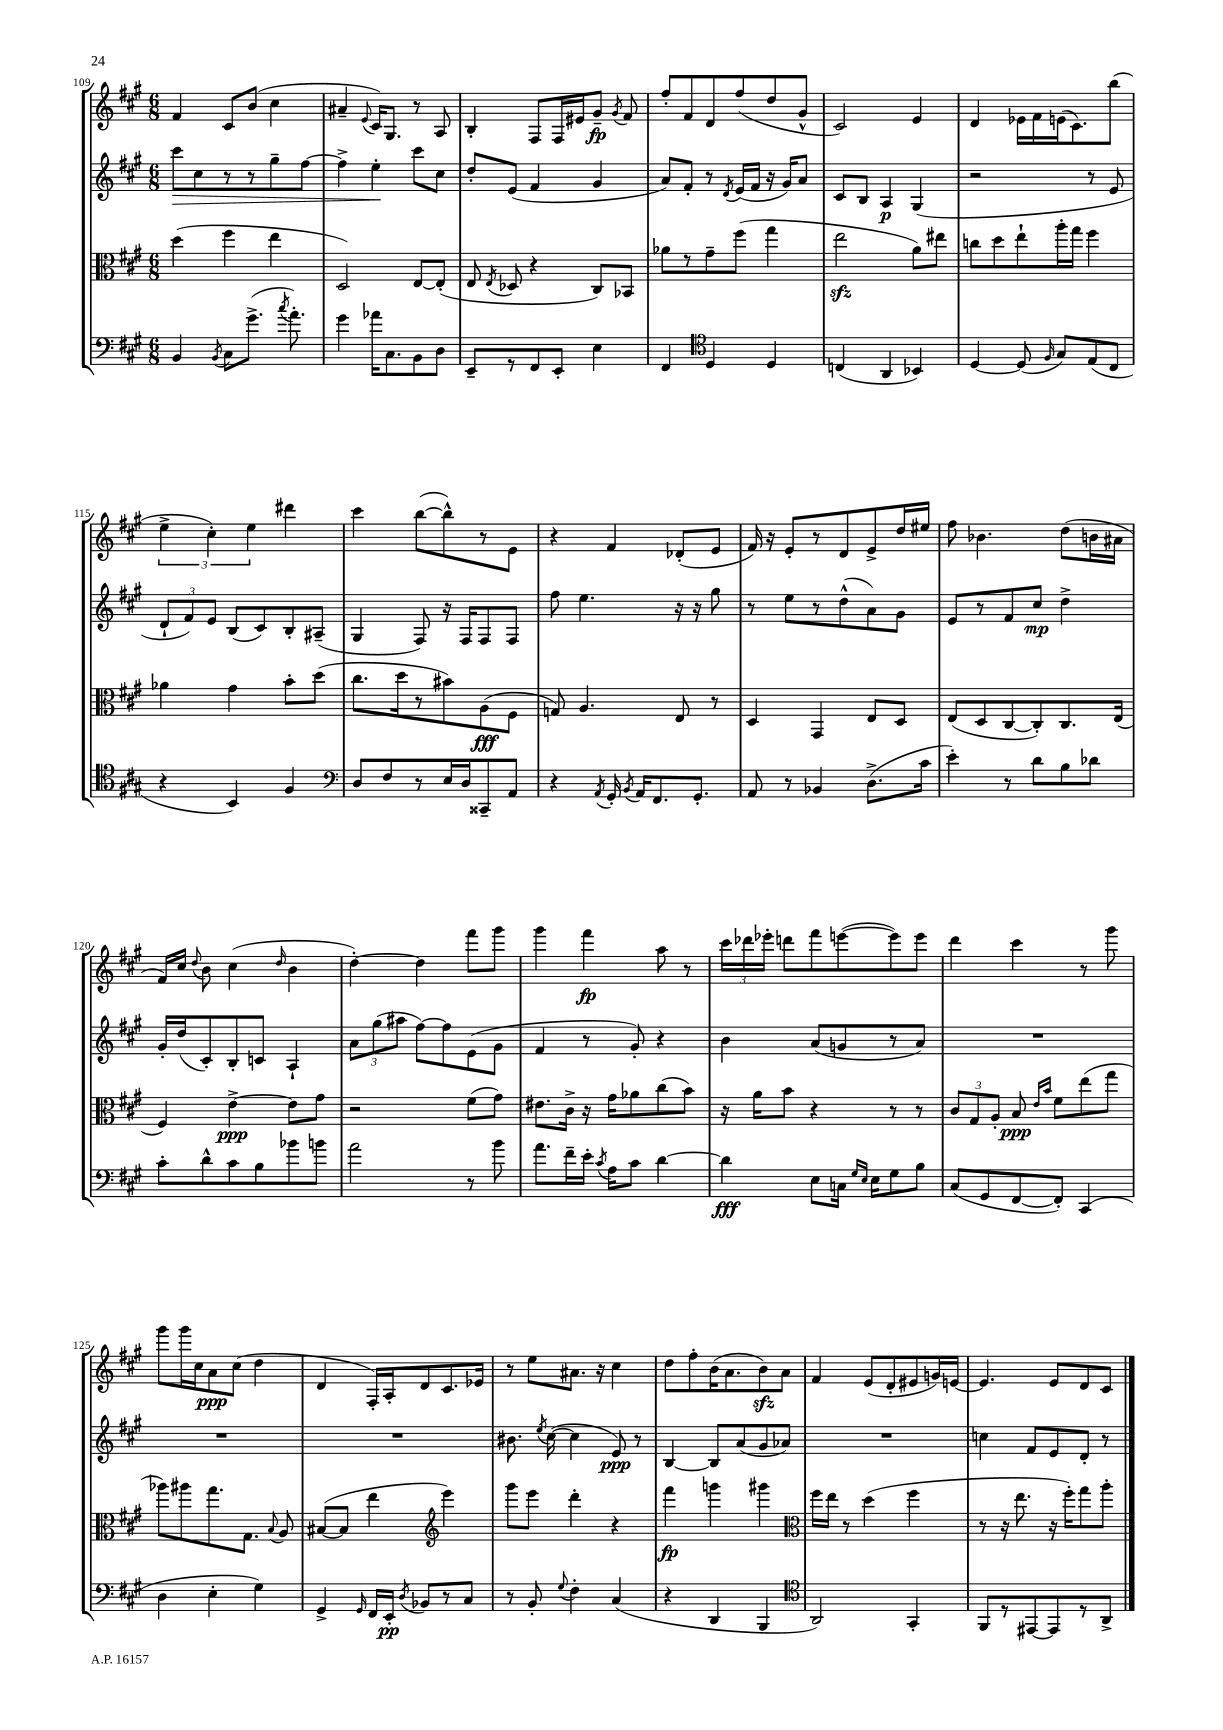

**kern	**dynam	**kern	**dynam	**kern	**dynam	**kern	**dynam
*part4	*part4	*part3	*part3	*part2	*part2	*part1	*part1
*staff4	*staff4	*staff3	*staff3	*staff2	*staff2	*staff1	*staff1
*clefF4	*	*clefC3	*	*clefG2	*	*clefG2	*
*k[f#c#g#]	*	*k[f#c#g#]	*	*k[f#c#g#]	*	*k[f#c#g#]	*
*M6/8	*	*M6/8	*	*M6/8	*	*M6/8	*
=109	=109	=109	=109	=109	=109	=109	=109
!	!	!	!	!	!LO:HP:b	!	!
4BB/	.	(4dd\	.	8ccc#\L	>	4f#/	.
.	.	.	.	8cc#\	.	.	.
8qBB/	.	.	.	.	.	.	.
8C#\L	.	4ff#\	.	8r	.	8c#/L	.
(8.g#^\J	.	.	.	8r	.	(8b/J	.
.	.	4ee\	.	8gg#~\	.	4cc#\	.
8qcc#/	.	.	.	.	.	.	.
8.a'\)	.	.	.	.	.	.	.
.	.	.	.	[8ff#\J	.	.	.
=110	=110	=110	=110	=110	=110	=110	=110
4g#\	.	2D/)	.	4ff#^\]	.	4a#X~/	.
.	.	.	.	.	.	8qqe/	.
16a-X\KL	.	.	.	4ee'\	.	16c#/KL)	.
8.C#\	.	.	.	.	.	8.G#/J	.
8BB\	.	[8E/L	.	8ccc#\L	]	8r	.
8D\J	.	(8E'/J]	.	8cc#\J	.	8A/	.
=111	=111	=111	=111	=111	=111	=111	=111
8EE~/L	.	8E/	.	8dd'/L	.	4B'/	.
.	.	8qE/	.	.	.	.	.
8r	.	8D-X/	.	(8e/J	.	.	.
8FF#/	.	4r	.	4f#/	.	8F#/L	.
8EE'/J	.	.	.	.	.	16F#/L	.
.	.	.	.	.	.	16e#X/J	.
4E\	.	8C#/L)	.	4g#/	.	8g#~/J	fp
.	.	.	.	.	.	8qg#/	.
.	.	8BB-X/J	.	.	.	8f#/	.
=112	=112	=112	=112	=112	=112	=112	=112
4FF#/	.	8a-X\L	.	8a/L)	.	8ff#'/L	.
.	.	8r	.	8f#'/J	.	8f#/	.
*clefC4	*	*	*	*	*	*	*
4D/	.	8g#~\	.	8r	.	8d/	.
.	.	.	.	8qd/	.	.	.
.	.	(8ff#\J	.	(16e/LL	.	(8ff#/	.
.	.	.	.	16f#/JJ	.	.	.
4D/	.	4gg#\	.	16r	.	8dd/	.
.	.	.	.	16g#/KL)	.	.	.
.	.	.	.	8a/J	.	8g#^^/J	.
=113	=113	=113	=113	=113	=113	=113	=113
(4Cn/	.	2eezz\	.	8c#/L	.	2c#/)	.
.	.	.	.	8B/J	.	.	.
4AA/	.	.	.	4A/	p	.	.
4BB-X/)	.	8a\L)	.	(4G#/	.	4e/	.
.	.	8ee#X\J	.	.	.	.	.
=114	=114	=114	=114	=114	=114	=114	=114
[4D/	.	8ccn\L	.	2r	.	4d/	.
.	.	8dd\	.	.	.	.	.
(8D/]	.	8ee`\	.	.	.	16e-X\LL	.
.	.	.	.	.	.	16f#\	.
16qqF#/	.	.	.	.	.	.	.
8G#/L)	.	16aa'\L	.	.	.	(16en\J	.
.	.	16gg#\JJ	.	.	.	8.c#\)	.
(8E/	.	4ff#\	.	8r	.	.	.
8C#/J	.	.	.	8e/	.	(8bb\J	.
!!LO:LB:g=z
=115	=115	=115	=115	=115	=115	=115	=115
4r	.	4a-X\	.	12d`/L	.	6ee^\	.
.	.	.	.	12f#/)	.	.	.
.	.	.	.	12e/J	.	6cc#'\)	.
4BB/)	.	4g#\	.	(8B/L	.	.	.
.	.	.	.	.	.	6ee\	.
.	.	.	.	8c#/)	.	.	.
4F#/	.	8b'\L	.	8B'/	.	4ddd#X\	.
.	.	(8dd\J	.	(8A#X~/J	.	.	.
=116	=116	=116	=116	=116	=116	=116	=116
*clefF4	*	*	*	*	*	*	*
8D/L	.	8.cc#\L	.	4G#/	.	4ccc#\	.
8F#/	.	.	.	.	.	.	.
.	.	16dd\k	.	.	.	.	.
8r	.	8r	.	8F#/)	.	([8bb\L	.
16E/L	.	8b#X\)	.	16r	.	8bb^^\])	.
16D/J	.	.	.	16F#/KL	.	.	.
8CC##X~/	.	(8A\	fff	8F#/	.	8r	.
8AA/J	.	8F#\J	.	8F#/J	.	8e\J	.
=117	=117	=117	=117	=117	=117	=117	=117
4r	.	8Gn/)	.	8ff#\	.	4r	.
.	.	4.A/	.	4.ee\	.	.	.
8qAA/	.	.	.	.	.	.	.
16GG#'/	.	.	.	.	.	4f#/	.
8qBB/	.	.	.	.	.	.	.
16AA/KL	.	.	.	.	.	.	.
8.FF#/	.	.	.	.	.	.	.
.	.	8E/	.	16r	.	(8d-X'/L	.
8.GG#'/J	.	.	.	16r	.	.	.
.	.	8r	.	8gg#\	.	8e/J	.
=118	=118	=118	=118	=118	=118	=118	=118
8AA/	.	4D/	.	8r	.	16f#/)	.
.	.	.	.	.	.	16r	.
8r	.	.	.	8ee\L	.	8e'/L	.
4BB-X/	.	4GG#/	.	8r	.	8r	.
.	.	.	.	(8dd^^\	.	8d/	.
(8.D^\L	.	8E/L	.	8a\)	.	8e^/	.
.	.	8D/J	.	8g#\J	.	16dd/L	.
16c#\Jk	.	.	.	.	.	16ee#X/JJ	.
=119	=119	=119	=119	=119	=119	=119	=119
4e'\)	.	(8E/L	.	8e/L	.	8ff#\	.
.	.	8D/	.	8r	.	4.b-X\	.
8r	.	[8C#/	.	8f#/	.	.	.
8d\L	.	8C#'/])	.	8cc#/J	mp	.	.
8B\	.	8.C#/	.	4dd^\	.	(8dd\L	.
8d-X\J	.	.	.	.	.	16bn\L	.
.	.	(16E/Jk	.	.	.	16a#X\JJ	.
!!LO:LB:g=z
=120	=120	=120	=120	=120	=120	=120	=120
8c#'\L	.	4F#/)	.	16g#'/LL	.	16f#/LL)	.
.	.	.	.	(16dd/J	.	16cc#/JJ	.
.	.	.	.	.	.	8qqdd/	.
8d^^\	.	.	.	8c#'/)	.	8b\	.
8c#\	.	[4e^\	ppp	8B'/	.	(4cc#\	.
8B\	.	.	.	8cn/J	.	.	.
.	.	.	.	.	.	16qqdd/	.
8b-X\	.	8e\L]	.	4A`/	.	4b\	.
8bn\J	.	8g#\J	.	.	.	.	.
=121	=121	=121	=121	=121	=121	=121	=121
2a\	.	2r	.	12a\L	.	[4dd'\)	.
.	.	.	.	(12gg#\	.	.	.
.	.	.	.	12aa#X\J	.	.	.
.	.	.	.	[8ff#\L)	.	4dd\]	.
.	.	.	.	8ff#\]	.	.	.
8r	.	(8f#\L	.	(8e\	.	8fff#\L	.
8b\	.	8g#\J)	.	8g#\J	.	8ggg#\J	.
=122	=122	=122	=122	=122	=122	=122	=122
8.a\L	.	8.e#X\L	.	4f#/	.	4ggg#\	.
16f#~\L	.	16c#^\Jk	.	.	.	.	.
16e'\JJ	.	16r	.	8r	.	4fff#\	fp
8qc#/	.	.	.	.	.	.	.
16A\KL	.	16g#\KL	.	.	.	.	.
8c#\J	.	8a-X\	.	8g#'/)	.	.	.
[4d\	.	(8cc#\	.	4r	.	8aa\	.
.	.	8b\J)	.	.	.	8r	.
=123	=123	=123	=123	=123	=123	=123	=123
4d\]	fff	16r	.	4b\	.	24ccc#\LL	.
.	.	.	.	.	.	24ddd-X\	.
.	.	16a\KL	.	.	.	.	.
.	.	.	.	.	.	24eee-X'\JJ	.
.	.	8b\J	.	.	.	8dddn\L	.
8E\L	.	4r	.	(8a/L	.	8fff#\	.
16Cn\Jk	.	.	.	8gn/	.	([8eeen\	.
16qqG#/LL	.	.	.	.	.	.	.
16qqE/JJ	.	.	.	.	.	.	.
16E\KL	.	.	.	.	.	.	.
8G#\	.	8r	.	8r	.	8eee\])	.
8B\J	.	8r	.	8a/J)	.	8eee\J	.
=124	=124	=124	=124	=124	=124	=124	=124
(8C#/L	.	12c#/L	.	2.r	.	4ddd\	.
.	.	12G#/	.	.	.	.	.
8GG#/	.	.	.	.	.	.	.
.	.	12A'/J	.	.	.	.	.
[8FF#/	.	8B/	ppp	.	.	4ccc#\	.
.	.	16qqe/LL	.	.	.	.	.
.	.	16qqb/JJ	.	.	.	.	.
8FF#'/J])	.	8f#\L	.	.	.	.	.
(4CC#/	.	(8ee\	.	.	.	8r	.
.	.	8gg#\J	.	.	.	8ggg#\	.
!!LO:LB:g=z
=125	=125	=125	=125	=125	=125	=125	=125
4D\	.	8aa-X\L)	.	2.r	.	8ggg#\L	.
.	.	8aa#X\	.	.	.	16ggg#\L	.
.	.	.	.	.	.	16cc#\J	.
4E'\	.	8.gg#\	.	.	.	8a\	ppp
.	.	.	.	.	.	(8cc#\J	.
.	.	8.G#\J	.	.	.	.	.
4G#\)	.	.	.	.	.	4dd\	.
.	.	8qqB/	.	.	.	.	.
.	.	8A/	.	.	.	.	.
=126	=126	=126	=126	=126	=126	=126	=126
4GG#^/	.	([8B#X/L	.	2.r	.	4d/	.
.	.	8B#/J]	.	.	.	.	.
16qqGG#/	.	.	.	.	.	.	.
16FF#/LL	.	4ee\	.	.	.	16F#'/LL)	.
16EE'/JJ	pp	.	.	.	.	16A'/J	.
8qD/	.	.	.	.	.	.	.
8BB-X/L	.	.	.	.	.	8d/	.
*	*	*clefG2	*	*	*	*	*
8r	.	4eee\)	.	.	.	8.c#/	.
8C#/J	.	.	.	.	.	.	.
.	.	.	.	.	.	16e-X/Jk	.
=127	=127	=127	=127	=127	=127	=127	=127
8r	.	8ggg#\L	.	8.b#X\	.	8r	.
8BB'/	.	8eee\J	.	.	.	8ee\L	.
.	.	.	.	8qee/	.	.	.
.	.	.	.	([16cc#\	.	.	.
8qqG#/	.	.	.	.	.	.	.
4F#'\	.	4ddd'\	.	4cc#\]	.	8.a#X\J	.
.	.	.	.	.	.	16r	.
(4C#/	.	4r	.	8e/)	ppp	4cc#\	.
.	.	.	.	8r	.	.	.
=128	=128	=128	=128	=128	=128	=128	=128
4r	.	4fff#\	fp	[4B/	.	8dd\L	.
.	.	.	.	.	.	8ff#'\	.
4DD/	.	4gggn\	.	8B/L]	.	(16b\K	.
.	.	.	.	.	.	8.a\	.
.	.	.	.	(8a/	.	.	.
4BBB/	.	4ggg#X\	.	8g#/	.	8bzz\)	.
.	.	.	.	8a-X/J)	.	8a\J	.
=129	=129	=129	=129	=129	=129	=129	=129
*clefC4	*	*clefC3	*	*	*	*	*
2AA/)	.	16ff#\LL	.	2.r	.	4f#/	.
.	.	16ee\JJ	.	.	.	.	.
.	.	8r	.	.	.	.	.
.	.	(4dd\	.	.	.	(8e/L	.
.	.	.	.	.	.	8d'/	.
4GG#'/	.	4ff#\	.	.	.	8e#X/	.
.	.	.	.	.	.	16gn/L)	.
.	.	.	.	.	.	[16en/JJ	.
=130	=130	=130	=130	=130	=130	=130	=130
8FF#/L	.	8r	.	4ccn\	.	4.e/]	.
8r	.	16r	.	.	.	.	.
.	.	8.ee\	.	.	.	.	.
[8EE#X/	.	.	.	8f#/L	.	.	.
8EE#/]	.	16r	.	8e/	.	8e/L	.
.	.	16ff#'\KL)	.	.	.	.	.
8r	.	8gg#\	.	8d'/J	.	8d/	.
8AA^/J	.	8aa'\J	.	8r	.	8c#/J	.
==	==	==	==	==	==	==	==
*-	*-	*-	*-	*-	*-	*-	*-
